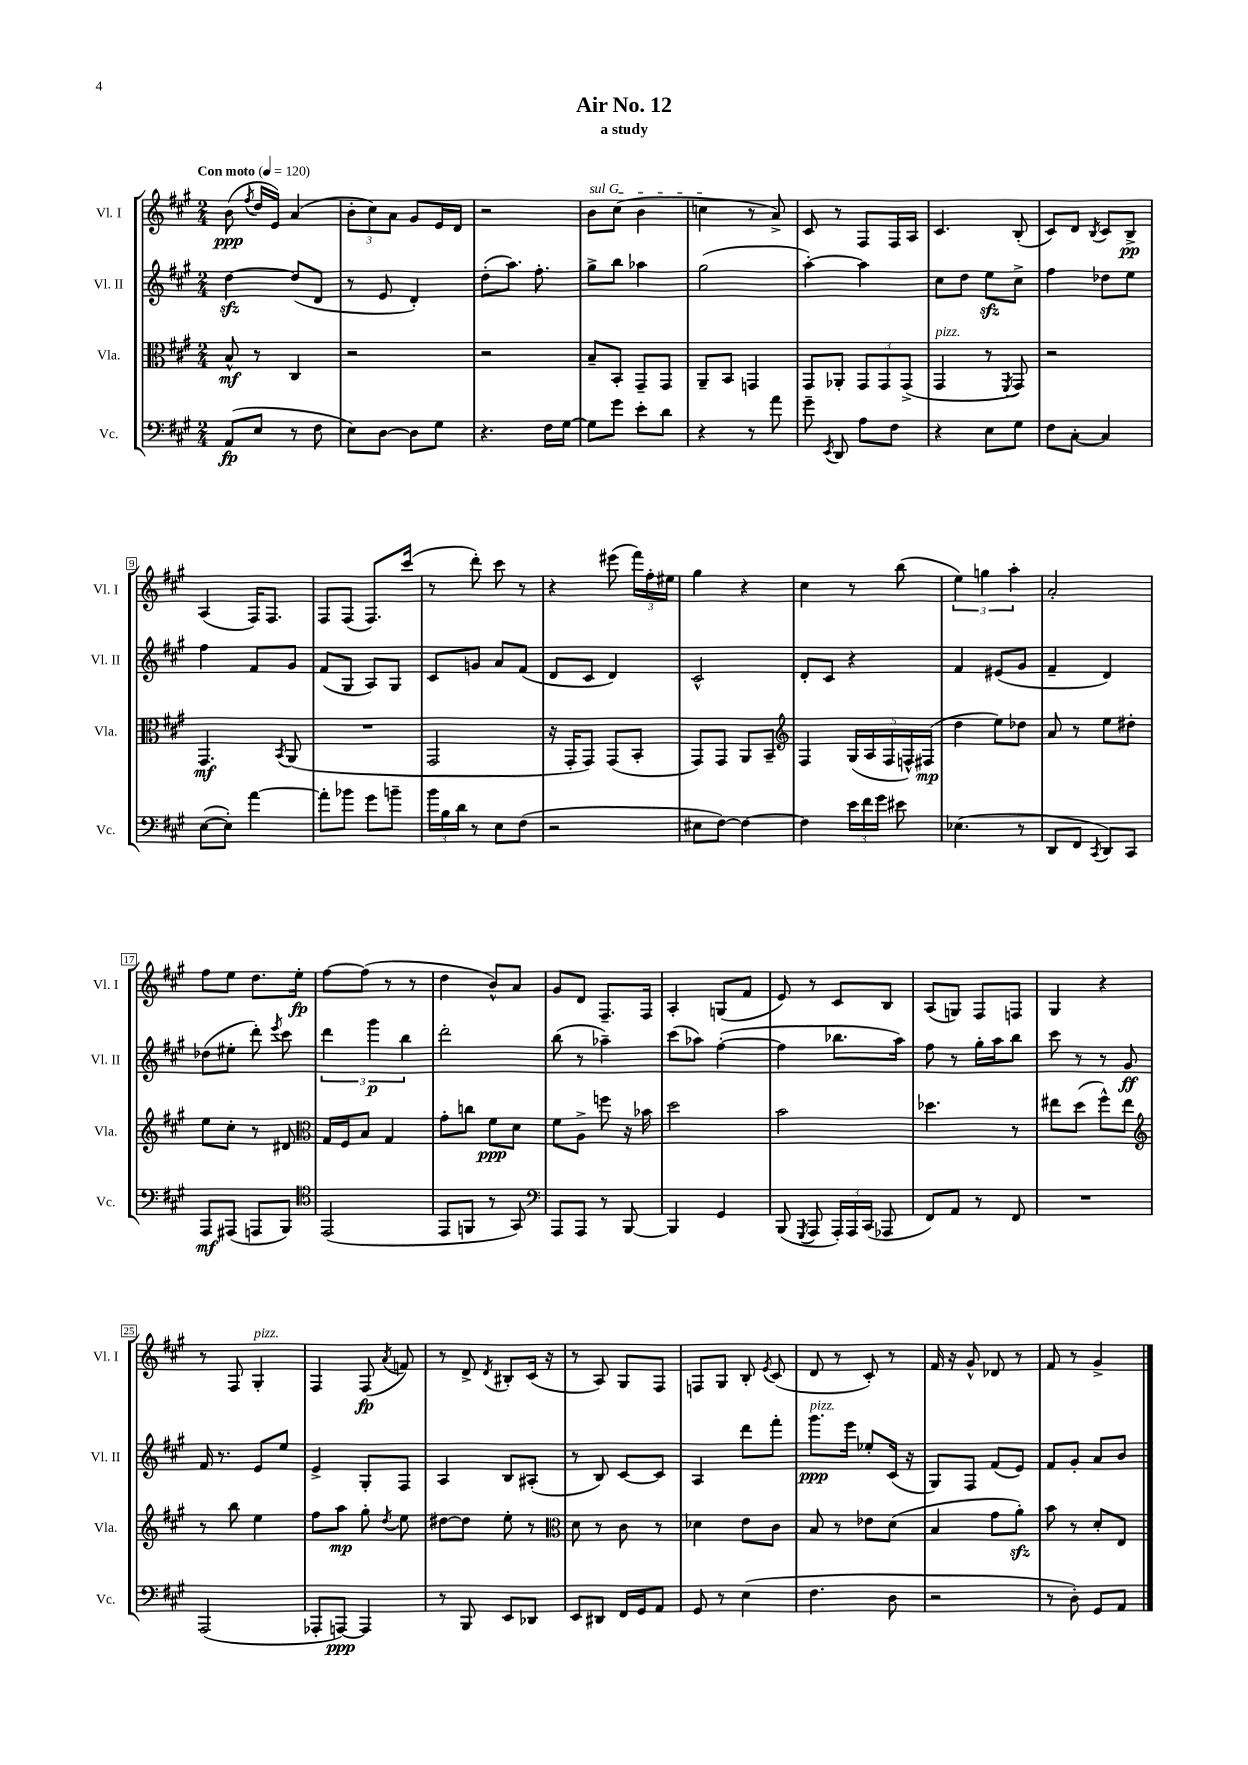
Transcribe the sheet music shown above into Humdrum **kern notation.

**kern	**dynam	**kern	**dynam	**kern	**dynam	**kern	**dynam
*part4	*part4	*part3	*part3	*part2	*part2	*part1	*part1
*staff4	*staff4	*staff3	*staff3	*staff2	*staff2	*staff1	*staff1
*I"Vc.	*	*I"Vla.	*	*I"Vl. II	*	*I"Vl. I	*
*I'Vc.	*	*I'Vla.	*	*I'Vl. II	*	*I'Vl. I	*
*clefF4	*	*clefC3	*	*clefG2	*	*clefG2	*
*k[f#c#g#]	*	*k[f#c#g#]	*	*k[f#c#g#]	*	*k[f#c#g#]	*
*M2/4	*	*M2/4	*	*M2/4	*	*M2/4	*
*MM120	*	*MM120	*	*MM120	*	*MM120	*
=1	=1	=1	=1	=1	=1	=1	=1
!	!	!	!	!	!	!LO:TX:a:B:t=Con moto	!
(8AA/L	fp	8B^^/	mf	[4ddzz\	.	(8b\	ppp
.	.	.	.	.	.	8qff#/	.
8E/J	.	8r	.	.	.	16dd/LL	.
.	.	.	.	.	.	16e/JJ)	.
8r	.	4C#/	.	(8dd/L]	.	(4a/	.
8F#\	.	.	.	8d/J	.	.	.
=2	=2	=2	=2	=2	=2	=2	=2
8E\L)	.	2r	.	8r	.	12b'\L	.
.	.	.	.	.	.	12cc#\)	.
[8D\J	.	.	.	8e/	.	.	.
.	.	.	.	.	.	12a\J	.
8D\L]	.	.	.	4d'/)	.	8g#/L	.
8G#\J	.	.	.	.	.	16e/L	.
.	.	.	.	.	.	16d/JJ	.
=3	=3	=3	=3	=3	=3	=3	=3
4.r	.	2r	.	(8dd'\L	.	2r	.
.	.	.	.	8.aa\J)	.	.	.
.	.	.	.	8.ff#'\	.	.	.
16F#\LL	.	.	.	.	.	.	.
[16G#\JJ	.	.	.	.	.	.	.
=4	=4	=4	=4	=4	=4	=4	=4
!	!	!	!	!	!	!LO:TX:a:i:t=sul G	!
8G#\L]	.	8B~/L	.	8gg#^\L	.	8b\L	.
8g#\J	.	8BB'/J	.	8bb\J	.	(8cc#\J	.
8e'\L	.	8GG#~/L	.	4aa-X\	.	4b\	.
8d\J	.	8GG#/J	.	.	.	.	.
=5	=5	=5	=5	=5	=5	=5	=5
4r	.	8AA~/L	.	(2gg#\	.	4ccn\	.
.	.	8BB/J	.	.	.	.	.
8r	.	4GGn/	.	.	.	8r	.
8a\	.	.	.	.	.	8a^/)	.
=6	=6	=6	=6	=6	=6	=6	=6
8g#~\	.	8GG#/L	.	[4aa'\)	.	8c#/	.
8qEE/	.	.	.	.	.	.	.
8DD/	.	8AA-X'/J	.	.	.	8r	.
8A\L	.	12GG#/L	.	4aa\]	.	8F#/L	.
.	.	12GG#/	.	.	.	.	.
8F#\J	.	.	.	.	.	16F#/L	.
.	.	(12GG#^/J	.	.	.	.	.
.	.	.	.	.	.	16A/JJ	.
=7	=7	=7	=7	=7	=7	=7	=7
!	!	!LO:TX:a:i:t=pizz.	!	!	!	!	!
4r	.	4GG#/	.	8cc#\L	.	4.c#/	.
.	.	.	.	8dd\J	.	.	.
8E\L	.	8r	.	8eezz\L	.	.	.
.	.	8qFF#/	.	.	.	.	.
8G#\J	.	8GG#/)	.	8cc#^\J	.	(8B'/	.
=8	=8	=8	=8	=8	=8	=8	=8
8F#\L	.	2r	.	4ff#\	.	8c#/L)	.
[8C#'\J	.	.	.	.	.	8d/J	.
.	.	.	.	.	.	8qB/	.
4C#/]	.	.	.	8dd-X\L	.	8c#/L	.
.	.	.	.	8ee\J	.	8B^/J	pp
!!LO:LB:g=z
=9	=9	=9	=9	=9	=9	=9	=9
([8E\L	.	4.GG#/	mf	4ff#\	.	(4A/	.
8E'\J])	.	.	.	.	.	.	.
[4a\	.	.	.	8f#/L	.	16F#/KL)	.
.	.	.	.	.	.	8.F#/J	.
.	.	8qBB/	.	.	.	.	.
.	.	(8AA/	.	8g#/J	.	.	.
=10	=10	=10	=10	=10	=10	=10	=10
8a'\L]	.	2r	.	(8f#/L	.	8F#/L	.
8b-X\J	.	.	.	8G#/J	.	(8F#/J	.
8g#\L	.	.	.	8A/L)	.	8.F#/L)	.
8bn~\J	.	.	.	8G#/J	.	.	.
.	.	.	.	.	.	(16ccc#/Jk	.
=11	=11	=11	=11	=11	=11	=11	=11
24b\LL	.	2GG#/	.	8c#/L	.	8r	.
24B\	.	.	.	.	.	.	.
24d\JJ	.	.	.	.	.	.	.
8r	.	.	.	8gn/J	.	8ddd'\)	.
8E\L	.	.	.	8a/L	.	8ccc#\	.
(8F#\J	.	.	.	(8f#/J	.	8r	.
=12	=12	=12	=12	=12	=12	=12	=12
2r	.	16r	.	8d/L	.	4r	.
.	.	16GG#'/KL	.	.	.	.	.
.	.	8GG#/J)	.	8c#/J	.	.	.
.	.	(8GG#/L	.	4d/)	.	(8eee#X\	.
.	.	8BB'/J	.	.	.	24fff#\LL)	.
.	.	.	.	.	.	24ff#'\	.
.	.	.	.	.	.	24ee#X\JJ	.
=13	=13	=13	=13	=13	=13	=13	=13
8E#X\L	.	8GG#/L)	.	2c#^^/	.	4gg#\	.
[8F#\J)	.	8GG#/J	.	.	.	.	.
4F#\_	.	8AA/L	.	.	.	4r	.
.	.	8BB~/J	.	.	.	.	.
=14	=14	=14	=14	=14	=14	=14	=14
*	*	*clefG2	*	*	*	*	*
4F#\]	.	4F#/	.	8d'/L	.	4cc#\	.
.	.	.	.	8c#/J	.	.	.
24e\LL	.	(20G#/LL	.	4r	.	8r	.
24f#\	.	.	.	.	.	.	.
.	.	20A/	.	.	.	.	.
24g#\JJ	.	.	.	.	.	.	.
.	.	20F#/	.	.	.	.	.
8e#X\	.	.	.	.	.	(8bb\	.
.	.	20Fn^^/)	.	.	.	.	.
.	.	(20F#X/JJ	mp	.	.	.	.
=15	=15	=15	=15	=15	=15	=15	=15
(4.E-X\	.	4dd\	.	4f#/	.	6ee\)	.
.	.	.	.	.	.	6ggn\	.
.	.	8ee\L)	.	(8e#X/L	.	.	.
.	.	.	.	.	.	6aa'\	.
8r	.	8dd-X\J	.	8g#/J	.	.	.
=16	=16	=16	=16	=16	=16	=16	=16
8DD/L	.	8a/	.	4f#~/	.	2a'/	.
8FF#/J	.	8r	.	.	.	.	.
8qCC#/	.	.	.	.	.	.	.
8DD/L)	.	8ee\L	.	4d/)	.	.	.
8CC#/J	.	8dd#X'\J	.	.	.	.	.
!!LO:LB:g=z
=17	=17	=17	=17	=17	=17	=17	=17
8AAA/L	mf	8ee\L	.	(8dd-X\L	.	8ff#\L	.
(8AAA#X/J	.	8cc#'\J	.	8ee#X'\J	.	8ee\J	.
8AAAn/L	.	8r	.	8ddd'\)	.	8.dd\L	.
.	.	.	.	8qeee/	.	.	.
8BBB/J)	.	8d#X/	.	8ccc#\	.	.	.
.	.	.	.	.	.	16ee'\Jk	fp
=18	=18	=18	=18	=18	=18	=18	=18
*clefC4	*	*clefC3	*	*	*	*	*
(2EE/	.	16G#/LL	.	6ddd\	.	[8ff#\L	.
.	.	16F#/J	.	.	.	.	.
.	.	8B/J	.	.	.	(8ff#\J]	.
.	.	.	.	6ggg#\	p	.	.
.	.	4G#/	.	.	.	8r	.
.	.	.	.	6bb\	.	.	.
.	.	.	.	.	.	8r	.
=19	=19	=19	=19	=19	=19	=19	=19
8EE/L	.	8g#'\L	.	2ddd'\	.	4dd\	.
8FFn/J	.	8ccn\J	.	.	.	.	.
8r	.	8f#\L	ppp	.	.	8b^^/L)	.
8GG#/)	.	8d\J	.	.	.	8a/J	.
=20	=20	=20	=20	=20	=20	=20	=20
*clefF4	*	*	*	*	*	*	*
8AAA/L	.	8f#\L	.	(8bb\	.	8g#/L	.
8AAA/J	.	8A^\J	.	8r	.	8d/J	.
8r	.	8ffn\	.	4aa-X~\)	.	8.F#~/L	.
[8BBB/	.	16r	.	.	.	.	.
.	.	16b-X\	.	.	.	16F#/Jk	.
=21	=21	=21	=21	=21	=21	=21	=21
4BBB/]	.	2dd\	.	(8ccc#\L	.	4A'/	.
.	.	.	.	8aa-X\J)	.	.	.
4GG#/	.	.	.	([4ff#'\	.	(8Gn/L	.
.	.	.	.	.	.	8f#/J	.
=22	=22	=22	=22	=22	=22	=22	=22
(8BBB/	.	2b\	.	4ff#\]	.	8e/)	.
8qGGG#/	.	.	.	.	.	.	.
8AAA/	.	.	.	.	.	8r	.
24AAA'/LL)	.	.	.	8.bb-X\L	.	8c#/L	.
24AAA/	.	.	.	.	.	.	.
(24CC#/JJ	.	.	.	.	.	.	.
8AAA-X/	.	.	.	.	.	8B/J	.
.	.	.	.	16aa\Jk)	.	.	.
=23	=23	=23	=23	=23	=23	=23	=23
8FF#/L)	.	4.dd-X\	.	8ff#\	.	(8A/L	.
8AA/J	.	.	.	8r	.	8Gn/J)	.
8r	.	.	.	16gg#'\LL	.	8F#/L	.
.	.	.	.	16aa\J	.	.	.
8FF#/	.	8r	.	8bb\J	.	8Fn/J	.
=24	=24	=24	=24	=24	=24	=24	=24
2r	.	8ee#X\L	.	8ccc#\	.	4G#/	.
.	.	(8dd\J	.	8r	.	.	.
.	.	8ff#^^\L)	.	8r	.	4r	.
.	.	8ee#\J	.	8g#/	ff	.	.
!!LO:LB:g=z
=25	=25	=25	=25	=25	=25	=25	=25
*	*	*clefG2	*	*	*	*	*
(2AAA/	.	8r	.	16f#/	.	8r	.
.	.	.	.	8.r	.	.	.
.	.	8bb\	.	.	.	8F#/	.
!	!	!	!	!	!	!LO:TX:a:i:t=pizz.	!
.	.	4ee\	.	8e/L	.	4G#'/	.
.	.	.	.	8ee/J	.	.	.
=26	=26	=26	=26	=26	=26	=26	=26
8AAA-X'/L	.	8ff#\L	.	4e^/	.	4F#/	.
[8AAAn/J)	ppp	8aa\J	mp	.	.	.	.
4AAA/]	.	8gg#'\	.	8G#'/L	.	(8F#/	fp
.	.	8qdd/	.	.	.	8qa/	.
.	.	8ee\	.	8F#/J	.	8fn/)	.
=27	=27	=27	=27	=27	=27	=27	=27
8r	.	[8dd#X\L	.	4A/	.	8r	.
8BBB/	.	8dd#\J]	.	.	.	8d^/	.
.	.	.	.	.	.	8qd/	.
8EE/L	.	8ee'\	.	8B/L	.	8B#X'/L	.
8DD-X/J	.	8r	.	(8A#X'/J	.	(16c#/Jk	.
.	.	.	.	.	.	16r	.
=28	=28	=28	=28	=28	=28	=28	=28
*	*	*clefC3	*	*	*	*	*
8EE/L	.	8d\	.	8r	.	8r	.
8DD#X/J	.	8r	.	8B/)	.	8A/)	.
16FF#/LL	.	8c#\	.	[8c#/L	.	8G#/L	.
16GG#/J	.	.	.	.	.	.	.
8AA/J	.	8r	.	8c#/J]	.	8F#/J	.
=29	=29	=29	=29	=29	=29	=29	=29
8GG#/	.	4d-X\	.	4A/	.	8Fn/L	.
8r	.	.	.	.	.	8G#/J	.
(4E\	.	8e\L	.	8ddd\L	.	8B'/	.
.	.	.	.	.	.	8qe/	.
.	.	8c#\J	.	8fff#'\J	.	(8c#/	.
=30	=30	=30	=30	=30	=30	=30	=30
!	!	!	!	!LO:TX:a:i:t=pizz.	!	!	!
4.F#\	.	8B/	.	8.ggg#\L	ppp	8d/	.
.	.	8r	.	.	.	8r	.
.	.	.	.	16eee\Jk	.	.	.
.	.	8e-X\L	.	8ee-X'/L	.	8c#'/)	.
8D\	.	(8d\J	.	(16c#/Jk	.	8r	.
.	.	.	.	16r	.	.	.
=31	=31	=31	=31	=31	=31	=31	=31
2r	.	4B/	.	8G#/L)	.	16f#/	.
.	.	.	.	.	.	16r	.
.	.	.	.	8F#/J	.	8g#^^/	.
.	.	8g#\L	.	(8f#/L	.	8d-X/	.
.	.	8azz'\J)	.	8e/J)	.	8r	.
=32	=32	=32	=32	=32	=32	=32	=32
8r	.	8b\	.	8f#/L	.	8f#/	.
8D'\)	.	8r	.	8g#'/J	.	8r	.
8GG#/L	.	8d'/L	.	8a/L	.	4g#^/	.
8AA/J	.	8E/J	.	8b/J	.	.	.
==	==	==	==	==	==	==	==
*-	*-	*-	*-	*-	*-	*-	*-
